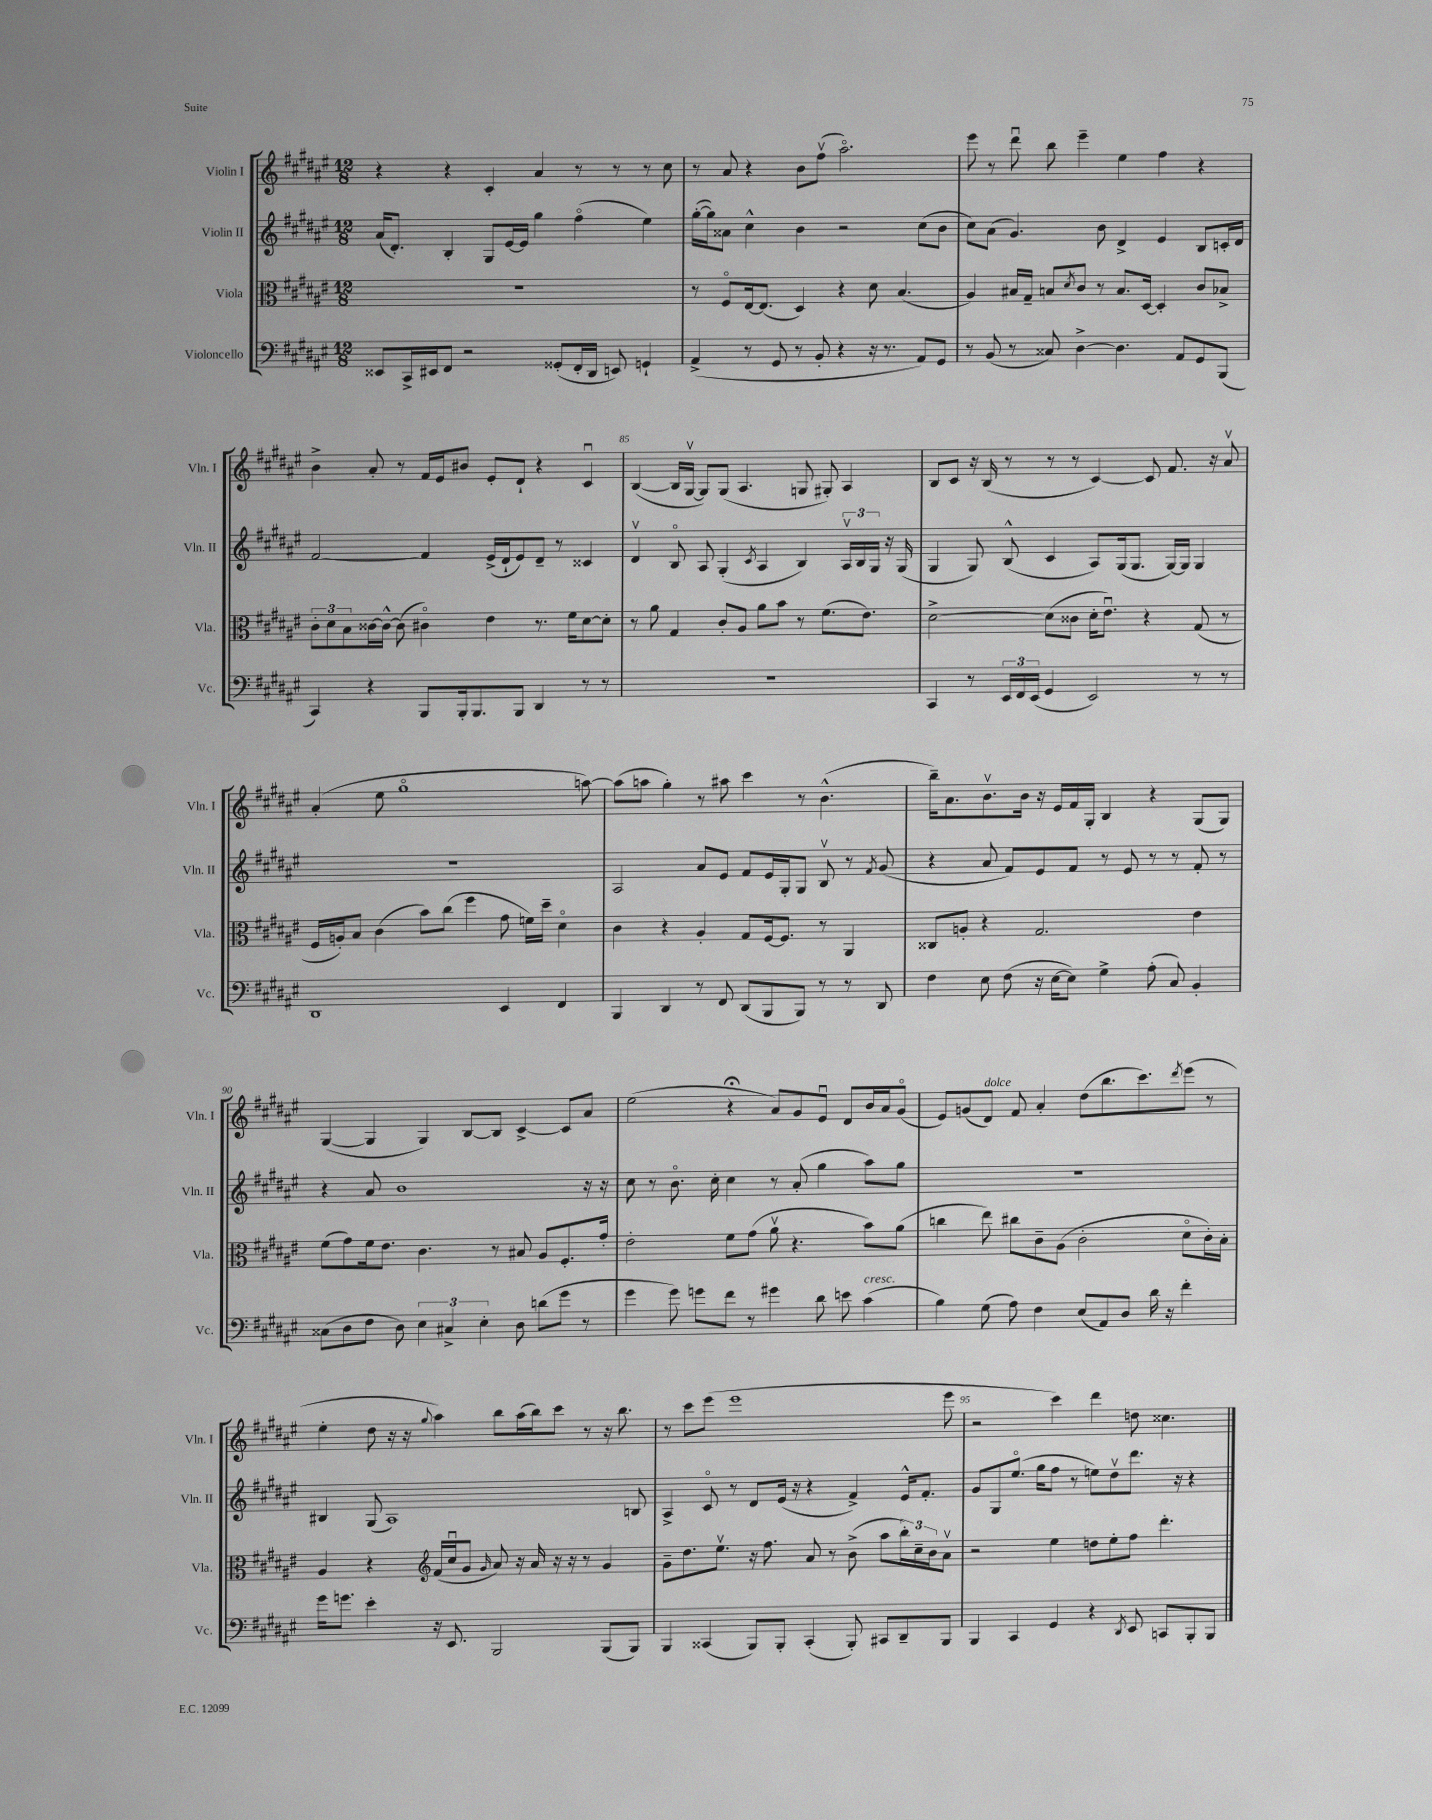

**kern	**kern	**kern	**kern
*part4	*part3	*part2	*part1
*staff4	*staff3	*staff2	*staff1
*I"Violoncello	*I"Viola	*I"Violin II	*I"Violin I
*I'Vc.	*I'Vla.	*I'Vln. II	*I'Vln. I
*clefF4	*clefC3	*clefG2	*clefG2
*k[f#c#g#d#a#e#]	*k[f#c#g#d#a#e#]	*k[f#c#g#d#a#e#]	*k[f#c#g#d#a#e#]
*M12/8	*M12/8	*M12/8	*M12/8
=81	=81	=81	=81
8EE##X/L	1.r	(16a#/KL	4r
.	.	8.d#'/J)	.
16CC#^/L	.	.	.
16EE#X/J	.	.	.
8FF#/J	.	4B'/	4r
2r	.	.	.
.	.	8G#/L	4c#'/
.	.	[16e#/L	.
.	.	16e#/JJ]	.
.	.	4gg#\	4a#/
(8GG##X'/L	.	.	.
16FF#'/L	.	(4ff#\	8r
16DD#/JJ	.	.	.
8EEn/)	.	.	8r
4GGn`/	.	4ee#\)	8r
.	.	.	8cc#\
=82	=82	=82	=82
(4AA#^/	8r	([16gg#'\LL	8r
.	.	16gg#\J])	.
.	8F#/L	8a##X\J	8a#/
8r	[16E#/k	4cc#^^\	4r
.	(8.E#/J]	.	.
8GG#/	.	.	.
8r	4D#/)	4b\	8b\L
8BB'/	.	.	(8ff#v\J
4r	4r	2r	2.aa#\)
16r	8d#\	.	.
8.r	.	.	.
.	(4.B/	.	.
8AA#/L)	.	(8cc#\L	.
8GG#/J	.	8b\J	.
=83	=83	=83	=83
8r	4A#/)	8cc#\L)	8eee#\
(8BB/	.	(8a#\J	8r
8r	16B#X/LL	4.g#/)	8ddd#u\
.	16G#~/JJ	.	.
8C##X/)	8Bn/L	.	8bb\
.	8qd#/	.	.
[4D#^\	8c#/J	.	4eee#~\
.	8r	8b\	.
4.D#\]	8.B/L	4d#^/	4ee#\
.	[16D#/Jk	.	.
.	4D#'/]	4e#/	4ff#\
8AA#/L	.	.	.
8GG#/	8c#/L	8B/L	4r
(8BBB/J	8B-X^/J	16cn'/L	.
.	.	16d#/JJ	.
!!LO:LB:g=z
=84	=84	=84	=84
4CC#/)	12c#'\L	[2f#/	4b^\
.	12d#\	.	.
.	12B\	.	.
4r	[16c##X\L	.	8a#'/
.	16c##^^\JJ_	.	.
.	(8c##\]	.	8r
8BBB/L	4c#X\)	4f#/]	16f#/LL
.	.	.	16e#/J
16BBB'/k	.	.	8b#X/J
8.BBB/	.	.	.
.	4e#\	(16e#^/LL	8e#'/L
.	.	16d#`/J	.
8BBB/J	.	8e#/)	8d#`/J
4DD#/	8.r	8d#~/J	4r
.	.	8r	.
.	16f#\KL	.	.
8r	[8d#\	4c##X/	4c#u/
8r	8d#'\J]	.	.
=85	=85	=85	=85
1.r	8r	4d#v/	([4B/
.	8a#\	.	.
.	4G#/	8B/	16B/LL]
.	.	.	[16G#v/JJ
.	.	8A#/	8G#/L])
.	8c#'/L	(4G#'/	(8G#/J
.	8A#/J	.	4.A#/
.	.	8qc#/	.
.	8a#\L	4A#/	.
.	8b\J	.	.
.	8r	4B/)	8Gn/
.	(8.f#\L	.	8G#X'/)
.	.	24A#v/LL	4A#/
.	.	24B/	.
.	8.e#\J)	.	.
.	.	24G#/JJ	.
.	.	16r	.
.	.	(16G#/	.
=86	=86	=86	=86
4CC#/	[2d#^\	4G#/	8B/L
.	.	.	8c#/J
8r	.	8G#/)	16r
.	.	.	(16B/
24EE#/LL	.	(8B^^/	8r
24FF#/	.	.	.
(24EE#/JJ	.	.	.
4GG#/	(8d#\L]	4c#/	8r
.	8c##X\J	.	8r
2EE#/)	16d#'\KL	8A#/L)	[4c#/)
.	8.e#u\J)	.	.
.	.	(16G#/k	.
.	.	8.G#/J	.
.	4r	.	8c#/]
.	.	[16G#/LL)	8.f#/
.	.	16G#/JJ]	.
8r	(8G#/	4G#/	.
.	.	.	16r
8r	8r	.	8a#v/
!!LO:LB:g=z
=87	=87	=87	=87
1DD#	16F#/LL	1.r	(4a#'/
.	16An'/J)	.	.
.	8B/J	.	.
.	(4c#\	.	8ee#\
.	.	.	1gg#
.	8b\L)	.	.
.	(8cc#\J	.	.
.	4ff#\	.	.
4EE#/	8g#\	.	.
.	16fn\LL)	.	.
.	16dd#~\JJ	.	.
4FF#/	4d#\	.	.
.	.	.	[8aan\)
=88	=88	=88	=88
4BBB/	4c#\	2A#/	(8aa\L]
.	.	.	8aan\J
4DD#/	4r	.	4gg#'\)
8r	4A#'/	8a#/L	8r
8FF#/	.	8e#/J	8aa#X\
(8DD#/L	8G#/L	8f#/L	4ccc#\
8BBB/	[16F#/k	16e#/L	.
.	8.F#/J]	16G#'/J	.
8BBB/J)	.	8G#/J	8r
8r	8r	8Bv/	(4.b^^\
8r	4AA#/	8r	.
.	.	8qf#/	.
8DD#/	.	(8g#/	.
=89	=89	=89	=89
4F#\	8C##X/L	4r	16bb~\KL)
.	.	.	8.a#\
.	8An'/J	.	.
8E#\	4r	8a#/	8.bv\
(8F#\	.	8f#/L)	.
.	.	.	16b\Jk
16r	2.G#/	8e#/	16r
[16E#\KL	.	.	16e#/LL
8E#\J])	.	8f#/J	16f#/
.	.	.	16G#'/JJ
4G#^\	.	8r	4B/
.	.	8e#/	.
(8A#'\	.	8r	4r
8C#/)	.	8r	.
4BB'/	4e#\	8f#'/	(8G#/L
.	.	8r	8G#/J)
!!LO:LB:g=z
=90	=90	=90	=90
(8C##X\L	(8f#\L	4r	([4G#/
8D#\	8g#\)	.	.
8F#\J	16f#\k	8a#/	4G#/]
.	8.e#\J	.	.
8D#\)	.	1b	.
6E#\	4.c#\	.	4G#/)
6C#X^/	.	.	.
.	.	.	[8B/L
6E#'\	.	.	.
.	8r	.	8B/J]
8D#\	8B#X/	.	[4c#^/
(8dn\L	8A#/L	.	.
8g#\J	8.F#'/	.	8c#/L]
8r	.	16r	8a#/J
.	16g#'/Jk	16r	.
=91	=91	=91	=91
4g#\	2e#'\	8cc#\	(2ee#\
.	.	8r	.
8g#\)	.	8.b\	.
8gn\L	.	.	.
.	.	16cc#'\	.
8f#\J	8f#\L	4cc#\	4r;<
8r	(8g#\J	.	.
4g#X\	8a#v\	8r	8a#/L)
.	4.r	(8a#'/	8g#/
8d#\	.	4gg#\	8e#u/J
8en\	.	.	8d#/L
!LO:TX:a:i:t=cresc.	!	!	!
(4c#\	8b\L)	8aa#\L)	16b/L
.	.	.	16a#/J
.	(8a#\J	8gg#\J	(8g#/J
=92	=92	=92	=92
4B\)	4ccn\	1.r	8e#/L)
.	.	.	(8gn/
!	!	!	!LO:TX:a:i:t=dolce
(8G#\	8ee#\)	.	8d#/J)
8A#\)	8cc#X\L	.	8f#/
4F#\	8c#~\	.	4a#'/
.	(8A#\J	.	.
(8E#/L	2c#'\	.	(8dd#\L
8AA#/)	.	.	8.bb\
8D#/J	.	.	.
.	.	.	8.ccc#\)
16d#\	.	.	.
16r	.	.	.
.	.	.	8qddd#/
4f#'\	8d#\L	.	(8eee#\J
.	16c#'\L)	.	8r
.	16B'\JJ	.	.
!!LO:LB:g=z
=93	=93	=93	=93
16g#\KL	4A#/	4B#X/	4ee#'\
8.gn\J	.	.	.
4e#'\	4r	(8G#/	8dd#\
.	.	1A#)	16r
.	.	.	16r
*	*clefG2	*	*
.	.	.	8qqgg#/
16r	(16f#/LL	.	4aa#\)
8.EE#/	16cc#u/J	.	.
.	8g#/J	.	.
.	16qqg#/	.	.
2BBB/	8a#/)	.	8bb\L
.	16r	.	(16aa#\L
.	16a#/	.	16bb\J)
.	16r	.	8ccc#\J
.	16r	.	.
.	8r	.	8r
(8BBB/L	4g#/	.	16r
.	.	.	8.bb\
8BBB/J)	.	8Bn/	.
=94	=94	=94	=94
4BBB/	8g#~\L	4A#^/	8r
.	8.dd#\	.	8ccc#\L
(4CC##X/	.	8c#/	(8eee#\J
.	8.ee#v\J	.	.
.	.	8r	1eee#
8BBB/L)	16r	8d#/L	.
.	8.ff#\	.	.
8BBB'/J	.	(16e#/Jk	.
.	.	16r	.
(4CC##'/	8a#/	4r	.
.	8r	.	.
8BBB'/)	(8b^\	4f#^/)	.
8CC#X/L	8aa#\L	.	.
8DD#~/	24bb'\L)	16e#^^/KL	.
.	24cc#~\	.	.
.	.	8.f#'/J	.
.	24b\J	.	.
8BBB/J	8a#v\J	.	8eee#\
=95	=95	=95	=95
4BBB/	2r	8g#/L	2r
.	.	8G#/	.
4CC#/	.	(8.ee#/J	.
.	.	16gg#\KL	.
4GG#/	4ee#\	8ff#\J	4ccc#\)
.	.	8r	.
4r	8ddn\L	8een\L)	4ddd#\
.	8ee#'\	8dd#v\	.
8qDD#/	.	.	.
8EE#/	8ff#\J	8.ddd#\J	8ddn\
8CCn/L	4.ddd#'\	.	4.cc##X\
.	.	16r	.
8BBB'/	.	4r	.
8BBB/J	.	.	.
==	==	==	==
*-	*-	*-	*-
